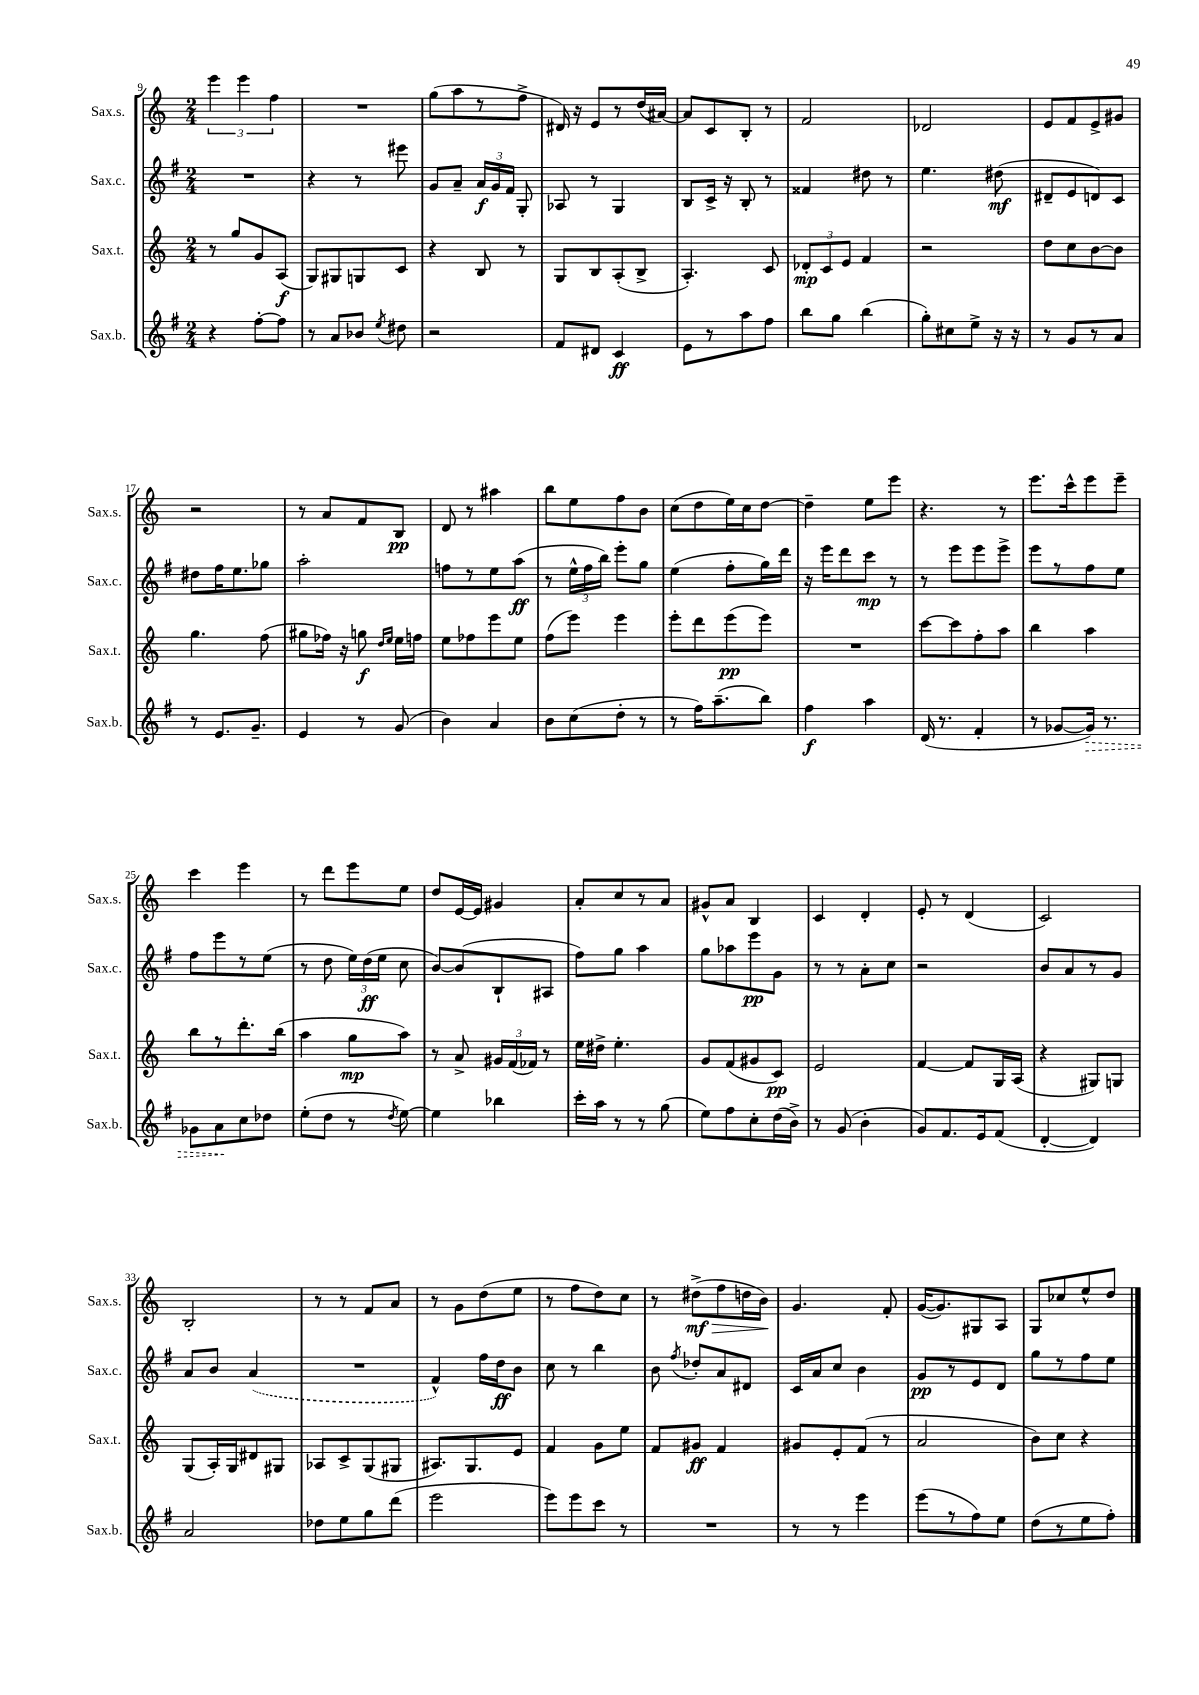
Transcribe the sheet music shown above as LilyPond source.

<<
\new StaffGroup <<
\new Staff = "s0" \with { instrumentName = "Sax.s." shortInstrumentName = "Sax.s." } {
    \clef treble \key c \major \numericTimeSignature \time 2/4
    \autoBeamOff \tuplet 3/2 { e'''4 e'''4 f''4 } |
    R2 |
    g''8[( a''8 r8 f''8]-> |
    dis'16) r16 e'8[ r8 d''16( ais'16]~) |
    ais'8[ c'8 b8]-. r8 |
    f'2 |
    des'2 |
    e'8[ f'8 e'8-> gis'8] |
    r2 |
    r8 a'8[ f'8 b8]\pp |
    d'8 r8 ais''4 |
    b''8[ e''8 f''8 b'8] |
    c''8[( d''8 e''16) c''16 d''8]~ |
    d''4-- e''8[ e'''8] |
    r4. r8 |
    e'''8.[ c'''16-^ e'''8 e'''8]-- |
    c'''4 e'''4 |
    r8 d'''8[ e'''8 e''8] |
    d''8[ e'16~ e'16] gis'4 |
    a'8[-. c''8 r8 a'8] |
    gis'8[-^ a'8] b4 |
    c'4 d'4-. |
    e'8-. r8 d'4( |
    c'2) |
    b2-. |
    r8 r8 f'8[ a'8] |
    r8 g'8[ d''8( e''8] |
    r8 f''8[ d''8) c''8] |
    r8 dis''8[->\mf\>( f''8 d''16 b'16]\!) |
    g'4. f'8-. |
    g'16[~( g'8.) gis8 a8] |
    g8[ ces''8 e''8-^ d''8] \bar "|." |
}
\new Staff = "s1" \with { instrumentName = "Sax.c." shortInstrumentName = "Sax.c." } {
    \clef treble \key g \major \numericTimeSignature \time 2/4
    \autoBeamOff R2 |
    r4 r8 eis'''8 |
    g'8[ a'8]-- \tuplet 3/2 { a'16[\f g'16 fis'16] } g8-. |
    aes8 r8 g4 |
    b8[ c'16]-> r16 b8-. r8 |
    fisis'4 dis''8 r8 |
    e''4. dis''8\mf( |
    dis'8[-- e'8 d'8) c'8] |
    dis''8[ fis''16 e''8. ges''8] |
    a''2-. |
    f''8[ r8 e''8 a''8]\ff( |
    r8 \tuplet 3/2 { e''16[-^ fis''16 b''16]) } e'''8[-. g''8] |
    e''4( fis''8[-. g''16) d'''16] |
    r16 e'''16[ d'''8 c'''8]\mp r8 |
    r8 e'''8[ e'''8 e'''8]-> |
    e'''8[ r8 fis''8 e''8] |
    fis''8[ e'''8 r8 e''8]( |
    r8 d''8 \tuplet 3/2 { e''16[) d''16\ff( e''16] } c''8 |
    b'8[~) b'8( b8-! ais8] |
    fis''8[) g''8] a''4 |
    g''8[ aes''8 e'''8\pp g'8] |
    r8 r8 a'8[-. c''8] |
    r2 |
    b'8[ a'8 r8 g'8] |
    a'8[ b'8] \once \slurDashed a'4( |
    R2 |
    fis'4-^) fis''16[ d''16\ff b'8] |
    c''8 r8 b''4 |
    b'8 \acciaccatura { fis''8 } des''8[-. a'8 dis'8] |
    c'16[ a'16 c''8] b'4 |
    g'8[\pp r8 e'8 d'8] |
    g''8[ r8 fis''8 e''8] \bar "|." |
}
\new Staff = "s2" \with { instrumentName = "Sax.t." shortInstrumentName = "Sax.t." } {
    \clef treble \key c \major \numericTimeSignature \time 2/4
    \autoBeamOff r8 g''8[ g'8 a8]\f( |
    g8[) gis8 g8 c'8] |
    r4 b8 r8 |
    g8[ b8 a8-.( b8]-> |
    a4.-.) c'8 |
    \tuplet 3/2 { des'8[-.\mp c'8 e'8] } f'4 |
    r2 |
    d''8[ c''8 b'8~ b'8] |
    g''4. f''8( |
    gis''8[ fes''16]) r16 g''8\f \grace { d''16[ e''16] } e''16[ f''16] |
    e''8[ fes''8 e'''8 e''8] |
    f''8[( e'''8]) e'''4 |
    e'''8[-. d'''8 e'''8\pp( e'''8]) |
    R2 |
    c'''8[~ c'''8 f''8-. a''8] |
    b''4 a''4 |
    b''8[ r8 d'''8.-. b''16]( |
    a''4 g''8[\mp a''8]) |
    r8 a'8-> \tuplet 3/2 { gis'16[ f'16( fes'16]) } r8 |
    e''16[ dis''16]-> e''4.-. |
    g'8[ f'8( gis'8 c'8]\pp) |
    e'2 |
    f'4~ f'8[ g16 a16]( |
    r4 gis8[) g8] |
    g8[( a16-.) g16 dis'8 gis8] |
    aes8[ c'8-> g8( gis8] |
    ais8.[) g8. e'8] |
    f'4 g'8[ e''8] |
    f'8[ gis'8]\ff f'4 |
    gis'8[ e'8-. f'8]( r8 |
    a'2 |
    b'8[) c''8] r4 \bar "|." |
}
\new Staff = "s3" \with { instrumentName = "Sax.b." shortInstrumentName = "Sax.b." } {
    \clef treble \key g \major \numericTimeSignature \time 2/4
    \autoBeamOff r4 fis''8[~-. fis''8] |
    r8 a'8[ bes'8] \acciaccatura { e''8 } dis''8 |
    r2 |
    fis'8[ dis'8] c'4\ff |
    e'8[ r8 a''8 fis''8] |
    b''8[ g''8] b''4( |
    g''8[-.) cis''8 e''8]-> r16 r16 |
    r8 g'8[ r8 a'8] |
    r8 e'8.[ g'8.]-- |
    e'4 r8 g'8( |
    b'4) a'4 |
    b'8[ c''8( d''8]-. r8 |
    r8 fis''16[) a''8.--( b''8]) |
    fis''4\f a''4 |
    d'16( r8. fis'4-. |
    r8 ges'8[~ \once \override Hairpin.style = #'dashed-line ges'16]\>) r8. |
    ges'8[ a'8\! c''8 des''8] |
    e''8[-.( d''8] r8 \acciaccatura { d''8 } e''8~) |
    e''4 bes''4 |
    c'''16[-. a''16] r8 r8 g''8( |
    e''8[) fis''8 c''8-. d''16( b'16]->) |
    r8 g'8( b'4-. |
    g'8[) fis'8. e'16 fis'8]( |
    d'4~-. d'4) |
    a'2 |
    des''8[ e''8 g''8 d'''8]( |
    e'''2 |
    e'''8[) e'''8 c'''8] r8 |
    R2 |
    r8 r8 e'''4 |
    e'''8[( r8 fis''8) e''8] |
    d''8[( r8 e''8 fis''8]-.) \bar "|." |
}
>>
>>
\layout { \context { \Score currentBarNumber = #9 } }
